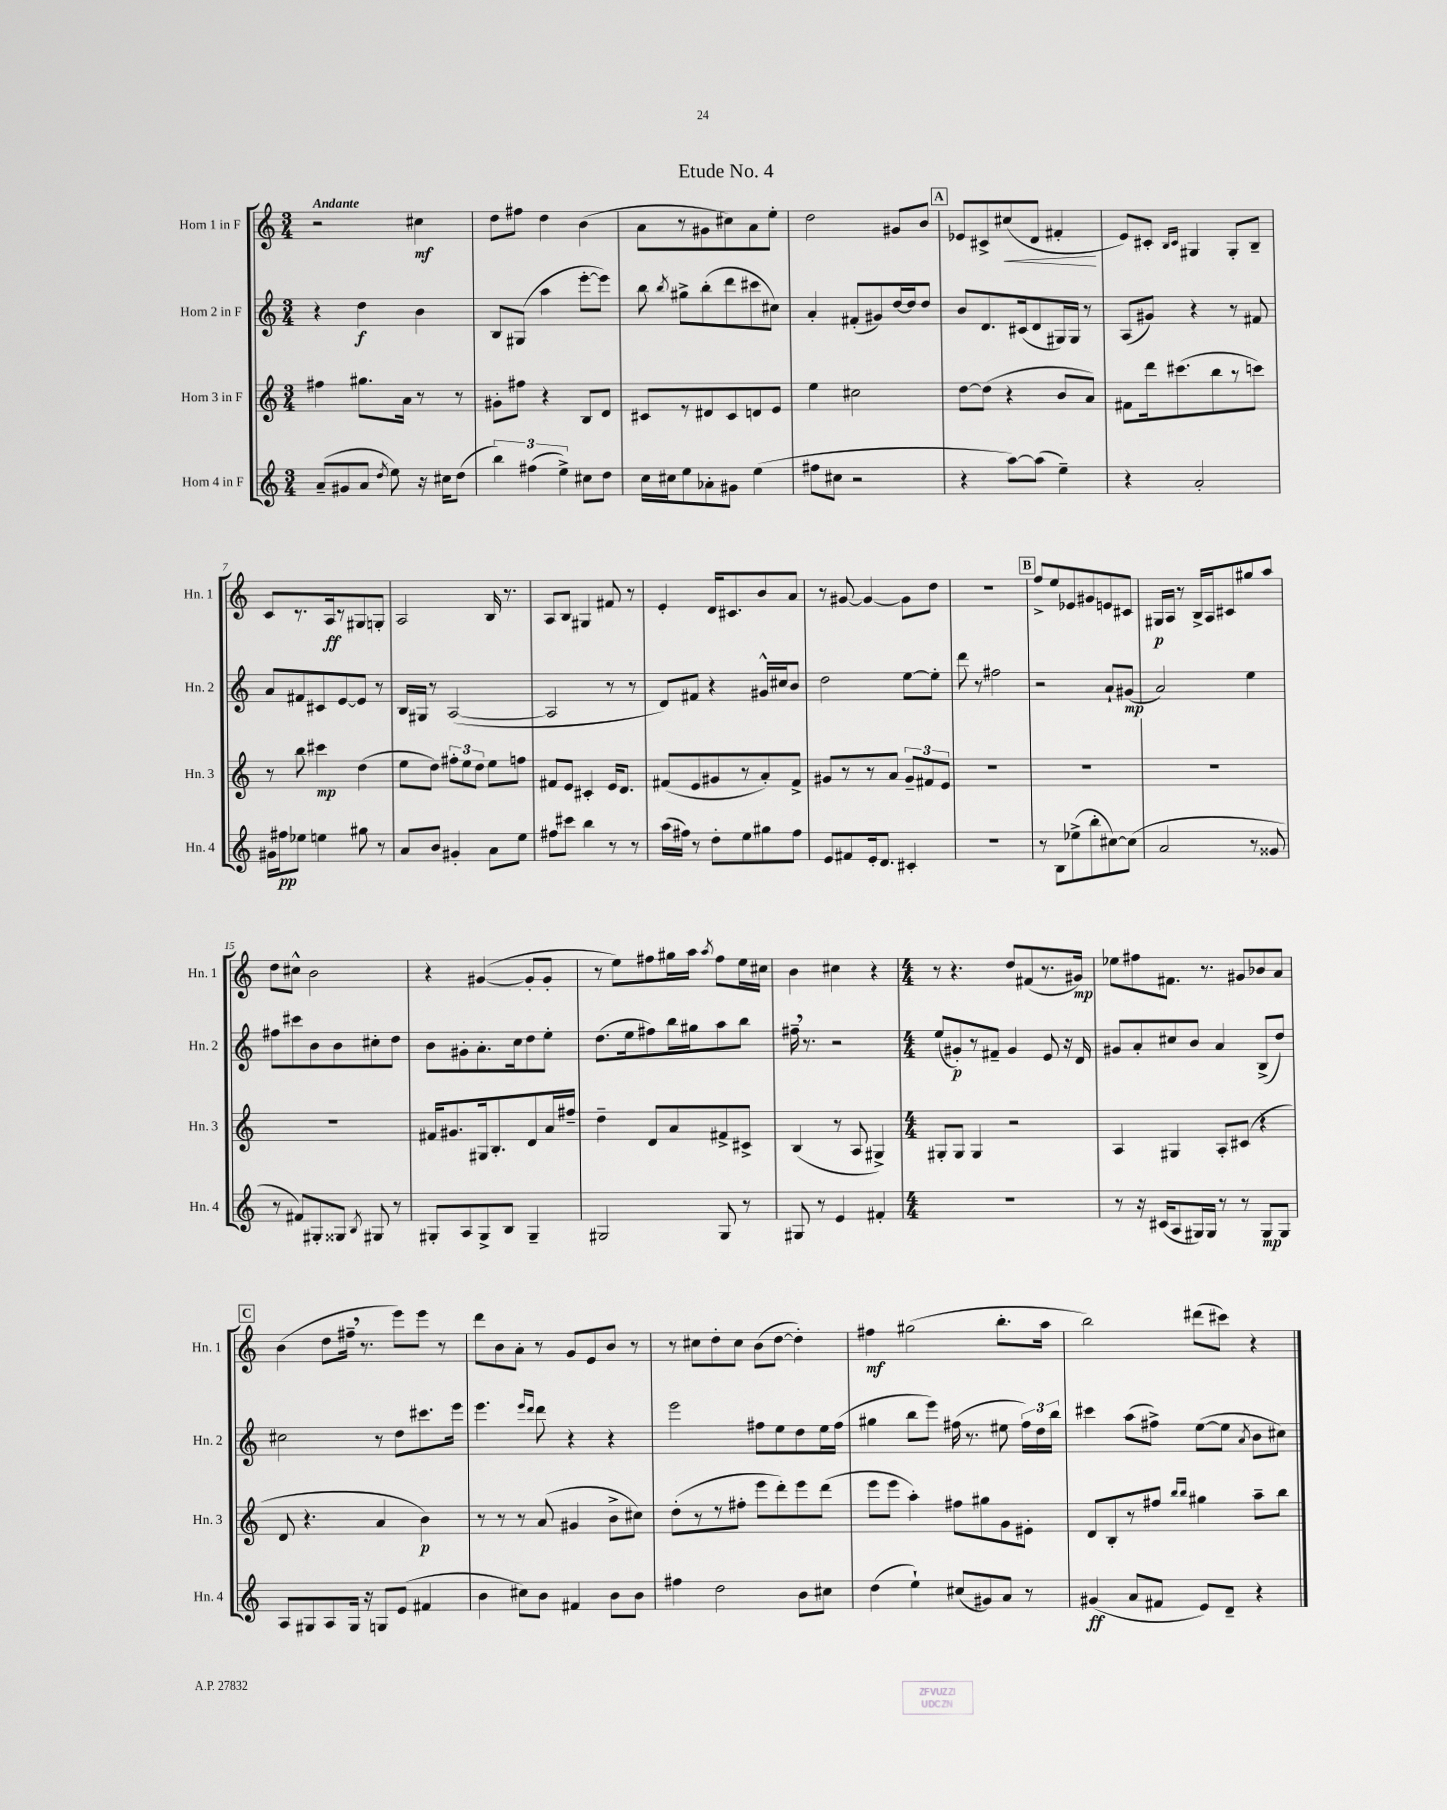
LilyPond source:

\header { title = "Etude No. 4" }
<<
\new StaffGroup <<
\new Staff = "s0" \with { instrumentName = "Horn 1 in F" shortInstrumentName = "Hn. 1" } {
    \clef treble \key c \major \numericTimeSignature \time 3/4 \tempo "Andante"
    \autoBeamOff r2 cis''4\mf |
    d''8[ fis''8] d''4 b'4( |
    a'8[ r8 gis'8 cis''8) a'8 e''8]-. |
    d''2 gis'8[ b'8] |
    \mark \markup { \box "A" } ees'8[ cis'8-> cis''8\<( d'8] fis'4-.\! |
    e'8[) cis'8]-. \grace { b16[ cis'16] } gis4 gis8[-. b8]-- |
    c'8[ r8. a16\ff r8 gis8 g8]-. |
    a2 b16 r8. |
    a8[ b8] gis4 fis'8 r8 |
    e'4-. d'16[ cis'8. b'8 a'8] |
    r8 gis'8~ gis'4~ gis'8[ d''8] |
    R2. |
    \mark \markup { \box "B" } f''8[-> e''8 ees'8 gis'8 e'8 cis'8] |
    gis16[\p a16] r8 b16[-> a16 cis'8 gis''8 a''8] |
    d''8[ cis''8]-^ b'2 |
    r4 gis'4~( gis'8[-. gis'8]-. |
    r8 e''8[) fis''8 gis''16 a''16] \acciaccatura { a''8 } fis''8[ e''16 cis''16] |
    b'4 cis''4 r4 |
    \numericTimeSignature \time 4/4 r8 r4. d''8[ fis'8( r8. gis'16]\mp) |
    ees''8[ fis''8 fis'8.] r8. gis'8[ bes'8 a'8] |
    \mark \markup { \box "C" } b'4( d''8[ fis''16]-- \breathe r8. e'''8[) e'''8] r8 |
    d'''8[ b'8 a'8]-. r8 g'8[ e'8 b'8] r8 |
    r8 cis''8[ d''8-. cis''8] b'8[( d''8]~ d''4-.) |
    fis''4\mf gis''2( b''8.[-. a''16] |
    b''2) dis'''8[( cis'''8]) r4 \bar "|." |
}
\new Staff = "s1" \with { instrumentName = "Horn 2 in F" shortInstrumentName = "Hn. 2" } {
    \clef treble \key c \major \numericTimeSignature \time 3/4
    \autoBeamOff r4 d''4\f b'4 |
    b8[ gis8]( a''4 e'''8[~-. e'''8]) |
    b''8 \acciaccatura { b''8 } gis''8[-> b''8-.( d'''8 cis'''8 cis''8]) |
    a'4-. fis'8[-.( gis'8) d''16~ d''16 d''8] |
    \mark \markup { \box "A" } b'8[ d'8. cis'16( d'8 gis16) gis16] r8 |
    a8[( gis'8]) r4 r8 fis'8 |
    a'8[ fis'8 cis'8 e'8~ e'8] r8 |
    b16[ gis16] r8 a2~( |
    a2 r8 r8 |
    d'8[) fis'8] r4 gis'16[-^ cis''16 b'8] |
    d''2 e''8[~ e''8]-. |
    d'''8 r8 fis''2 |
    \mark \markup { \box "B" } r2 a'8[-! gis'8]\mp( |
    a'2) e''4 |
    fis''8[ cis'''8 b'8 b'8 cis''8-. d''8] |
    b'8[ gis'8-. a'8.-. c''16 d''8 e''8]-. |
    d''8.[( e''16 fis''8) b''16 gis''16 a''8 b''8] |
    fis''16-- \breathe r8. r2 |
    \numericTimeSignature \time 4/4 e''8[( gis'8-.\p) r8 fis'8]-- gis'4 e'8 r16 d'16 |
    gis'8[ a'8-. cis''8 b'8] a'4 b8[->( d''8]) |
    \mark \markup { \box "C" } cis''2 r8 d''8[ cis'''8. e'''16] |
    e'''4. \grace { e'''16[ d'''16] } d'''8 r4 r4 |
    e'''2 fis''8[ e''8 d''8 e''16 fis''16]( |
    gis''4 b''8[ e'''8]) fis''16( r8. eis''8 \tuplet 3/2 { fis''16[) d''16 b''16] } |
    cis'''4 a''8[( fis''8]->) e''8[~( e''8] \acciaccatura { a'8 } b'8[ cis''8]) \bar "|." |
}
\new Staff = "s2" \with { instrumentName = "Horn 3 in F" shortInstrumentName = "Hn. 3" } {
    \clef treble \key c \major \numericTimeSignature \time 3/4
    \autoBeamOff fis''4 gis''8.[ a'16] r8 r8 |
    gis'8[-. fis''8] r4 b8[ d'8] |
    cis'8[ r8 dis'8 cis'8 d'8 e'8] |
    e''4 cis''2 |
    \mark \markup { \box "A" } d''8[~ d''8]( r4 b'8[ a'8]) |
    fis'8[ d'''16 cis'''8.( b''8 r8 c'''8]) |
    r8 b''8 cis'''4\mp d''4( |
    e''8[ d''8]) \tuplet 3/2 { fis''8[-. e''8 d''8] } e''8[ f''8] |
    fis'8[ e'8] cis'4-. e'16[ d'8.] |
    fis'8[( e'8 gis'8 r8 a'8-.) fis'8]-> |
    gis'8[ r8 r8 a'8] \tuplet 3/2 { gis'8[-- fis'8 e'8] } |
    R2. |
    \mark \markup { \box "B" } R2. |
    R2. |
    R2. |
    fis'16[ gis'8. gis16 b8.-. d'8 a'16 fis''16]-- |
    d''4-- d'8[ a'8 fis'8-> cis'8]-> |
    b4( r8 a8 gis4->) |
    \numericTimeSignature \time 4/4 gis8[-. gis8] gis4 r2 |
    a4 gis4 a8[-. cis'8]( r4 |
    \mark \markup { \box "C" } d'8 r4. a'4 b'4\p) |
    r8 r8 r8 a'8( gis'4 b'8[-> cis''8]) |
    d''8[-.( r8 r8 fis''8]-. e'''8[ d'''8-.) e'''8 d'''8]( |
    e'''8[ e'''8] a''4-.) fis''8[ gis''8 g'8 eis'8]-. |
    d'8[ b8-. r8 fis''8] \grace { b''16[ b''16] } gis''4 a''8[-- b''8] \bar "|." |
}
\new Staff = "s3" \with { instrumentName = "Horn 4 in F" shortInstrumentName = "Hn. 4" } {
    \clef treble \key c \major \numericTimeSignature \time 3/4
    \autoBeamOff a'8[--( gis'8 a'8] \acciaccatura { d''8 } e''8) r16 cis''16[ d''8]( |
    \tuplet 3/2 { b''4) fis''4( e''4->) } cis''8[ d''8] |
    c''16[ cis''16 e''8 aes'8-. gis'8] e''4( |
    fis''8[ cis''8] r2 |
    \mark \markup { \box "A" } r4 a''8[~) a''8]( e''4--) |
    r4 a'2-. |
    gis'16[ fis''16\pp ees''8] e''4 gis''8 r8 |
    a'8[ b'8] gis'4-. a'8[ e''8] |
    fis''8[ cis'''8] b''4 r8 r8 |
    a''16[( fis''16]) r8 d''8[-. e''8 gis''8 fis''8] |
    e'8[ fis'8 e'16-. d'8.] cis'4-. |
    R2. |
    \mark \markup { \box "B" } r8 b8[ ees''8->( b''8-. cis''8~) cis''8]( |
    a'2 r8 gisis'8 |
    r8 fis'8[) gis8-. gisis8] \acciaccatura { b8 } gis8 r8 |
    gis8[-. a8 gis8-> b8] gis4-- |
    gis2 gis8 r8 |
    gis8 r8 e'4 fis'4-. |
    \numericTimeSignature \time 4/4 R1 |
    r8 r16 cis'16[( a8 gis16) gis16] r8 r8 gis8[\mp gis8] |
    \mark \markup { \box "C" } a8[ gis8 a8 gis16] r16 g8[ e'8]( fis'4 |
    b'4 cis''8[) b'8] fis'4 b'8[ b'8] |
    fis''4 d''2 b'8[ cis''8] |
    d''4( e''4-!) cis''8[( gis'8) a'8] r8 |
    gis'4\ff( a'8[ fis'8] e'8[) d'8]-- r4 \bar "|." |
}
>>
>>
